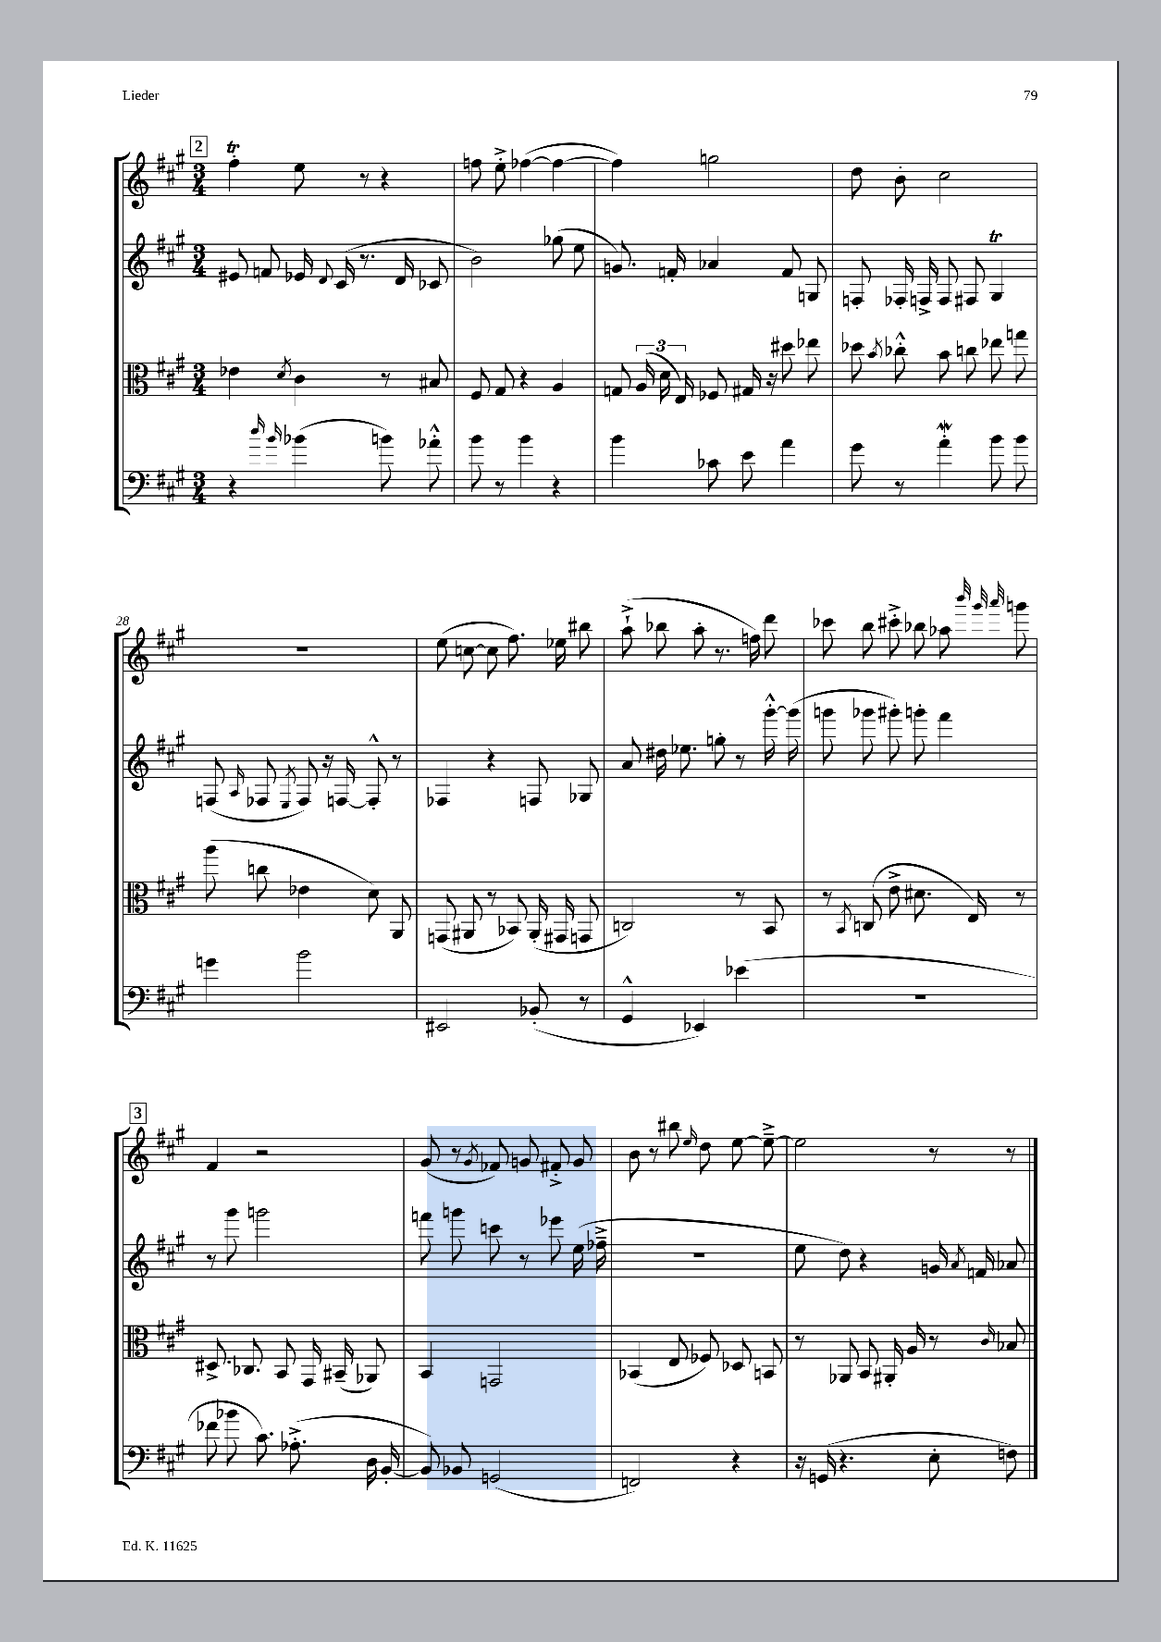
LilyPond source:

<<
\new StaffGroup <<
\new Staff = "s0" {
    \clef treble \key a \major \numericTimeSignature \time 3/4
    \autoBeamOff \mark \markup { \box "2" } fis''4-.\trill e''8 r8 r4 |
    f''8 e''8-.-> fes''4~( fes''4~ |
    fes''4) g''2 |
    d''8 b'8-. cis''2 |
    R2. |
    e''8( c''8~ c''8 fis''8.) ees''16 bis''8 |
    a''8-!->( bes''8 a''8-. r8. f''16) d'''8 |
    ces'''8 b''8 cis'''8-.-> bes''8 aes''8 \grace { b'''32 gis'''32 a'''32 } g'''8 |
    \mark \markup { \box "3" } fis'4 r2 |
    gis'8( r8 \acciaccatura { gis'8 } fes'8) g'8 fis'8-.-> g'8 |
    b'8 r8 bis''8 \grace { e''16 } d''8 e''8~ e''8~---> |
    e''2 r8 r8 \bar "|." |
}
\new Staff = "s1" {
    \clef treble \key a \major \numericTimeSignature \time 3/4
    \autoBeamOff \mark \markup { \box "2" } eis'8 f'8 ees'16 \appoggiatura { d'8 } cis'16( r8. d'16 ces'8 |
    b'2) ges''8( e''8 |
    g'8.) f'16-. aes'4 f'8 g8 |
    f8-. fes16-. f16-> f8 fis8 gis4\trill |
    f8( \grace { a16 } fes8 \acciaccatura { e8 } fes8) r16 f16~ f8-.-^ r8 |
    fes4 r4 f8 ges8 |
    a'8 dis''16 ees''8. g''8-. r8 gis'''16~-.-^ gis'''16( |
    g'''8 ges'''8 gis'''8-.) g'''8-. fis'''4 |
    \mark \markup { \box "3" } r8 gis'''8 g'''2 |
    f'''8 g'''8 c'''8 r8 ees'''8 e''16( fes''16---> |
    R2. |
    e''8 d''8) r4 g'16 \acciaccatura { a'8 } f'16 aes'8 \bar "|." |
}
\new Staff = "s2" {
    \clef alto \key a \major \numericTimeSignature \time 3/4
    \autoBeamOff \mark \markup { \box "2" } ees'4 \acciaccatura { d'8 } cis'4 r8 bis8 |
    fis8 gis8 r4 a4 |
    g8 \tuplet 3/2 { a16( d'16 e16) } fes8 gis16 r16 dis''8 ees''8 |
    des''8 \acciaccatura { b'8 } ces''8-.-^ b'8 c''8 ees''8 g''8 |
    a''8( c''8 ees'4 d'8) a,8 |
    g,8( ais,8 r8 bes,8) ais,16-.( gis,16 g,8 |
    c2) r8 b,8 |
    r8 \acciaccatura { b,8 } c8( e'8-> dis'8. e16) r8 |
    \mark \markup { \box "3" } dis8.-> ces8. b,8 gis,16 bis,16--( aes,8) |
    b,4 g,2 |
    bes,4( e8 fes8) des8 b,8 |
    r8 aes,8 b,8 ais,16-. a16 r8 \grace { cis'16 } bes8 \bar "|." |
}
\new Staff = "s3" {
    \clef bass \key a \major \numericTimeSignature \time 3/4
    \autoBeamOff \mark \markup { \box "2" } r4 \grace { d''16 b'16 } bes'4( b'8) aes'8-.-^ |
    b'8 r8 b'4 r4 |
    b'4 ces'8 e'8 a'4 |
    gis'8 r8 a'4-.\mordent b'8 b'8 |
    g'4 b'2 |
    eis,2 bes,8-.( r8 |
    gis,4-^ ees,4) ees'4( |
    R2. |
    \mark \markup { \box "3" } fes'8 bes'8 cis'8.) aes8.-.->( d16 b,16~-. |
    b,8) bes,8 g,2( |
    f,2) r4 |
    r16 g,16( r4. e8-. f8) \bar "|." |
}
>>
>>
\layout { \context { \Score currentBarNumber = #24 } }
